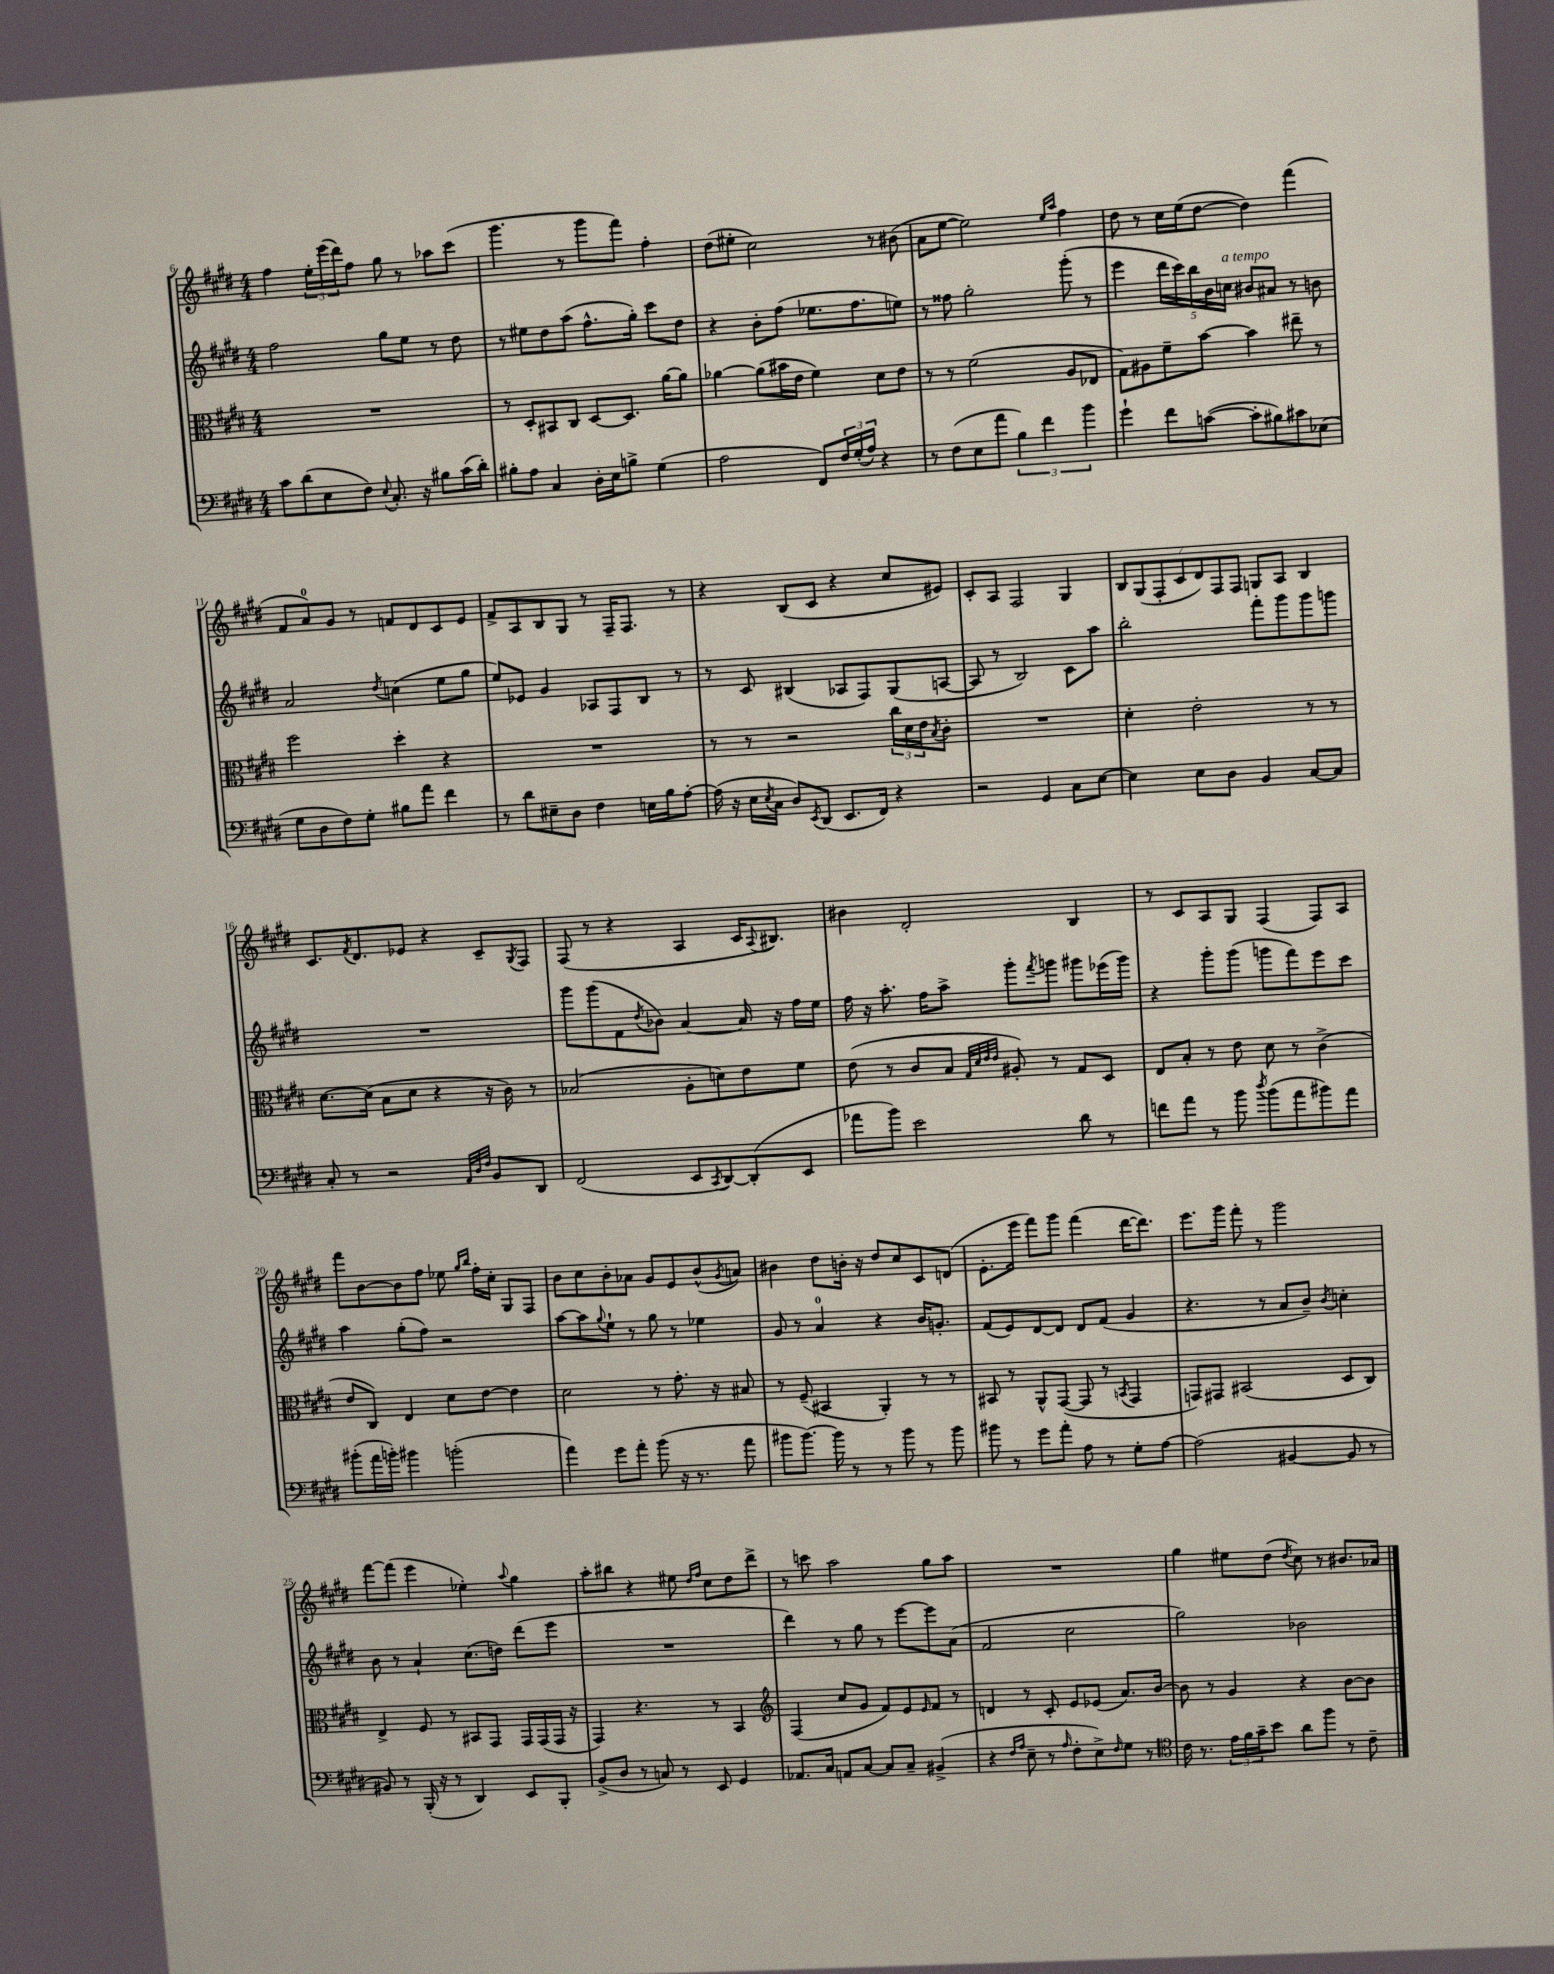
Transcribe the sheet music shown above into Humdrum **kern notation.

**kern	**kern	**kern	**kern
*part4	*part3	*part2	*part1
*staff4	*staff3	*staff2	*staff1
*clefF4	*clefC3	*clefG2	*clefG2
*k[f#c#g#d#]	*k[f#c#g#d#]	*k[f#c#g#d#]	*k[f#c#g#d#]
*M4/4	*M4/4	*M4/4	*M4/4
=6	=6	=6	=6
8c#\L	1r	2ff#\	4ff#\
(8d#\	.	.	.
8E\	.	.	24ee'\LL
.	.	.	(24eee\
.	.	.	24ddd#\J)
8F#\J)	.	.	8ff#\J
8qqE/	.	.	.
8.C#'/	.	8gg#\L	8gg#\
.	.	8ee\J	8r
16r	.	.	.
8B#X\L	.	8r	8aa-X\L
(16c#\L	.	8dd#\	(8ccc#\J
16d#'\JJ)	.	.	.
=7	=7	=7	=7
8B#X'\L	8r	8r	4.ggg#\
8A\J	8D#'/L	8ee#X\L	.
4C#/	8BB#X/	8dd#\	.
.	8C#/J	(8aa\J	8r
16D#'\LL	[8D#/L	8.ff#^^\L	8ggg#\L
16E\J	.	.	.
8Bn^\J	8.D#/J]	.	8fff#\J)
.	.	16gg#'\Jk)	.
(4G#\	.	8ccc#\L	4ff#'\
.	[16a\KL	.	.
.	8a\J]	8dd#\J	.
=8	=8	=8	=8
2A\	[4a-X\	4r	(8dd#\L
.	.	.	8ee#X'\J
.	(8a-\L]	8b'\L	2cc#\)
.	16b#X\L	(8ff#\J	.
.	16e\JJ	.	.
8FF#/L)	4f#\)	8.ee-X\L	.
24F#/L	.	.	.
(24G#'/	.	.	.
.	.	8.ff#\	.
24A/JJ)	.	.	.
4r	8d#\L	.	8r
.	8e\J	8een\J)	(8b#X\
=9	=9	=9	=9
8r	8r	8r	8a\L
(8F#\L	8r	8ff##X\	[8ee\J
8E\	(2f#\	2gg#'\	2ee\])
8a\J	.	.	.
6B\)	.	.	.
6f#\	.	.	.
.	.	.	16qqee/LL
.	.	.	16qqaa/JJ
.	8A/L	(8ggg#'\	4ff#\
6b\	.	.	.
.	8E-X/J	8r	.
=10	=10	=10	=10
4g#`\	8G#\L)	4eee\	8dd#\
.	8A#X\	.	8r
8f#\L	8f#~\	20ddd#\LL	16cc#\LL
.	.	20ccc#\)	.
.	.	.	(16ee\J
.	.	20bb\	.
([8cn\J	[8b\J	.	[8dd#\J
.	.	20b\	.
!	!	!LO:TX:a:i:t=a tempo	!
.	.	20ccn\JJ	.
8c'\L]	4b\]	8b#X/L	4dd#\])
8B#X\)	.	8a#X/J	.
8c#X\	8ee#X~\	8r	(4fff#\
(8E-X\J	8r	8bn\	.
!!LO:LB:g=z
=11	=11	=11	=11
8G#\L	2ff#\	2a/	8f#/L
8D#\	.	.	8a/)
8F#\)	.	.	8g#/J
8G#'\J	.	.	8r
.	.	8qdd#/	.
8B#X\L	4dd#'\	(4ccn\	8fn/L
8a\J	.	.	8d#/
4f#\	4r	8ee\L	8c#/
.	.	8gg#\J	8e/J
=12	=12	=12	=12
8r	1r	8ee/L)	8f#^/L
8d#\L	.	8e-X/J	8A/
8E#X~\	.	4g#/	8B/
8D#\J	.	.	8G#/J
4F#\	.	8A-X/L	8r
.	.	8F#/	16F#~/KL
.	.	.	8.F#/J
16En\LL	.	8B/J	.
16B\J	.	.	.
[8A'\J	.	8r	8r
=13	=13	=13	=13
(16A\]	8r	8r	4r
16r	.	.	.
16E\LL	8r	8c#/	.
8qE/	.	.	.
16C#\JJ	.	.	.
8D#/L)	2r	(4B#X/	(8B/L
8qEE/	.	.	.
(8DD#/J	.	.	8c#/J
8.EE/L	.	8A-X/L	4r
.	.	8F#/)	.
16FF#/Jk)	.	.	.
4r	24cc#\LL	(8G#/	8cc#/L
.	24d#\	.	.
.	24e\J	.	.
.	8qB/	.	.
.	8c#'\J	[8An/J	8e#X/J)
=14	=14	=14	=14
2r	1r	8A/]	8c#'/L
.	.	8r	8A/J
.	.	2B/)	2F#/
4GG#/	.	.	.
8C#\L	.	8c#\L	4G#/
[8E\J	.	8aa\J	.
=15	=15	=15	=15
4E\]	4d#'\	2bb'\	14B/L
.	.	.	(14G#/
.	.	.	14F#'/
.	.	.	14c#/
8E\L	2e'\	.	.
.	.	.	14d#/)
.	.	.	14F#/
8D#\J	.	.	.
.	.	.	14F#/J
4BB/	.	8fff#'\L	8Gn/L
.	.	8ggg#\	8A/J
[8C#/L	8r	8ggg#\	4B/
8C#/J]	8r	8gggn\J	.
!!LO:LB:g=z
=16	=16	=16	=16
8C#'/	[8.d#\L	1r	8.c#/L
8r	.	.	.
.	.	.	8qf#/
.	(16d#\Jk]	.	8.d#/
2r	8B\L	.	.
.	8d#\J	.	8e-X/J
.	4r	.	4r
32qqAA/LLL	.	.	.
32qqD#/	.	.	.
32qqF#/JJJ	.	.	.
8BB/L	16r	.	8c#~/L
.	16c#\)	.	.
.	.	.	8qG#/
8DD#/J	8r	.	8F#/J
=17	=17	=17	=17
(2FF#/	(2B-X/	8ggg#\L	(8F#/
.	.	(8ggg#\	8r
.	.	8f#\	4r
.	.	8qdd#/	.
.	.	8b-X\J)	.
8EE/L	8A'\L	[4a/	4A/
8qCC#/	.	.	.
[8DD#/)	8dn\)	.	.
(8DD#'/]	8e\	16a/]	16c#/KL
.	.	.	8qqA/
.	.	16r	8.B#X/J)
8EE/J	8f#\J	16ff#\LL	.
.	.	16ee\JJ	.
=18	=18	=18	=18
8a-X\L	(8e\	16ff#\	4b#X\
.	.	16r	.
8b\J)	8r	8.aa'\	.
2e\	8c#/L	.	2d#'/
.	.	16ff#\KL	.
.	8B/J	8aa^\J	.
.	32qqG#/LLL	.	.
.	32qqd#/	.	.
.	32qqe/	.	.
.	32qqe/JJJ	.	.
.	8A#X'/)	8ggg#'\L	.
.	.	8qfff#/	.
.	8r	8gggn\J	.
8d#\	8G#/L	8ggg#X\L	4B/
8r	8D#/J	(16eee-X\L	.
.	.	16ggg#\JJ)	.
=19	=19	=19	=19
8fn\L	8E/L	4r	8r
8a\J	8B'/J	.	8c#/L
8r	8r	8ggg#'\L	8A/
8b\	8e\	(8ggg#\J	8G#/J
8qdd#/	.	.	.
(8b\L	8d#\	8gggn\L	(4F#/
8a\	8r	8fff#\)	.
8b#X\)	(4c#^\	8eee\	8F#/L)
8a\J	.	8ccc#\J	8A/J
!!LO:LB:g=z
=20	=20	=20	=20
(8b#X'\L	8e/L	4aa\	8fff#\L
16a\L	8C#/J)	.	[8b\
16bn'\JJ)	.	.	.
4b#X\	4E/	(8gg#'\L	8b\]
.	.	8ff#\J)	8ff#\J
(2bn'\	8d#\L	2r	8ee-X\
.	.	.	16qqgg#/LL
.	.	.	16qqbb/JJ
.	[8e\J	.	16ff#'\LL
.	.	.	16cc#'\JJ
.	4e\]	.	8G#/L
.	.	.	8F#/J
=21	=21	=21	=21
4a\)	2d#\	[8aa\L	8b\L
.	.	8aa\]	8cc#\
.	.	8qqgg#/	.
8g#\L	.	8ee`\J	8b'\
8a'\J	.	8r	8a-X\J
(8b\	8r	8gg#\	8g#/L
16r	8.g#'\	8r	8e/
8.r	.	.	.
.	.	4ee-X\	(8b^^/
.	16r	.	.
.	.	.	8qg#/
8a\	8B#X/	.	8an/J)
=22	=22	=22	=22
8b#X\L	8r	8g#/	4b#X\
[8.b#\J)	(8F#~/	8r	.
.	4BB#X/	4a/	8dd#\L
16b#\]	.	.	.
8r	.	.	16bn'\Jk
.	.	.	16r
8r	4AA'/)	4r	8dd#/L
8b#\	.	.	8cc#/
8r	8r	16b/KL	8c#/
.	.	8.gn'/J	.
8b#\	8r	.	(8dn/J
=23	=23	=23	=23
8b#X\	8BB#X/	(8f#/L	8.e'\L
8r	8r	8e/)	.
.	.	.	16eee\Jk
8g#\L	8AA^^/L	[8d#/	8fff#\L)
8a'\J	([8GG#/J	8d#/J]	8ggg#\J
8A\	8GG#/]	8d#/L	(4fff#\
8r	8r	(8f#/J	.
.	8qBBn/	.	.
8G#'\L	4GG#/	4g#/	[16ddd#\KL
.	.	.	8.ddd#\J])
[8A\J	.	.	.
=24	=24	=24	=24
(2A\]	8GGn/L)	4.r	8.eee\L
.	8GG#X/J	.	.
.	.	.	16ggg#\Jk
.	(2BB#X/	.	8fff#'\
.	.	8r	8r
[4BB#X/	.	8a/L	2ggg#\
.	.	8b~/J)	.
.	.	8qb/	.
8BB#/]	8D#/L	4ccn'\	.
8r	8C#/J)	.	.
!!LO:LB:g=z
=25	=25	=25	=25
8BB#X/)	4E^/	8b\	[8fff#\L
8r	.	8r	(8fff#\J]
(16BBB'/	8F#/	4a`/	4eee\
16r	.	.	.
8r	8r	.	.
4DD#/)	8BB#X/L	(8.cc#\L	4ee-X'\)
.	8GG#/J	.	.
.	.	16ddn\Jk)	.
.	.	.	8qqaa/
8EE/L	16GG#/LL	(8ddd#\L	4gg#\
.	(16GG#/	.	.
8BBB'/J	16GG#/JJ	8eee\J	.
.	16r	.	.
=26	=26	=26	=26
(8BB^/L	4GG#/)	1r	8aa'\L
8D#/J	.	.	8bb#X\J
8r	4.r	.	4r
8Cn/)	.	.	.
8r	.	.	8ee#X\
.	.	.	16qqdd#/LL
.	.	.	16qqff#/JJ
8EE/	8r	.	8cc#\L
4GG#/	4BB/	.	8dd#\
.	.	.	8ddd#^\J
=27	=27	=27	=27
*	*clefG2	*	*
8.AA-X/L	(4F#/	4ddd#\)	8r
.	.	.	8cccn\
16C#/Jk	.	.	.
8AAn/L	8cc#/L	8r	2aa\
[8C#/J	8g#/J	8gg#\	.
8C#/L]	8f#/L)	8r	.
8C#~/J	8e/	[8eee\L	.
.	16qqe/	.	.
(4BB#X^/	8f#/J	8eee\]	8gg#\L
.	8r	(8a\J	8aa\J
=28	=28	=28	=28
4r	4dn/	2f#/	1r
16qqF#/LL	.	.	.
16qqA/JJ	.	.	.
8E~\	8r	.	.
8r	8c#'/	.	.
16qqA/	.	.	.
8F#'\L	8e/L	2cc#\	.
8E^\)	(8e-X/J	.	.
16qqF#/	.	.	.
8G#\J	8.a/L)	.	.
8r	.	.	.
.	[16b/Jk	.	.
=29	=29	=29	=29
*clefC4	*	*	*
16c#\	8b\]	2gg#\)	4gg#\
8.r	.	.	.
.	8r	.	.
24e\LL	4g#/	.	8ee#X\L
24f#\	.	.	.
24g#~\J	.	.	.
8b\J	.	.	(8dd#\J
.	.	.	8qdd#/
8a\L	4r	2b-X\	8cc#\)
8ff#\J	.	.	8r
8r	[8b\L	.	8.b#X/L
8c#~\	8b\J]	.	.
.	.	.	16a-X/Jk
==	==	==	==
*-	*-	*-	*-
